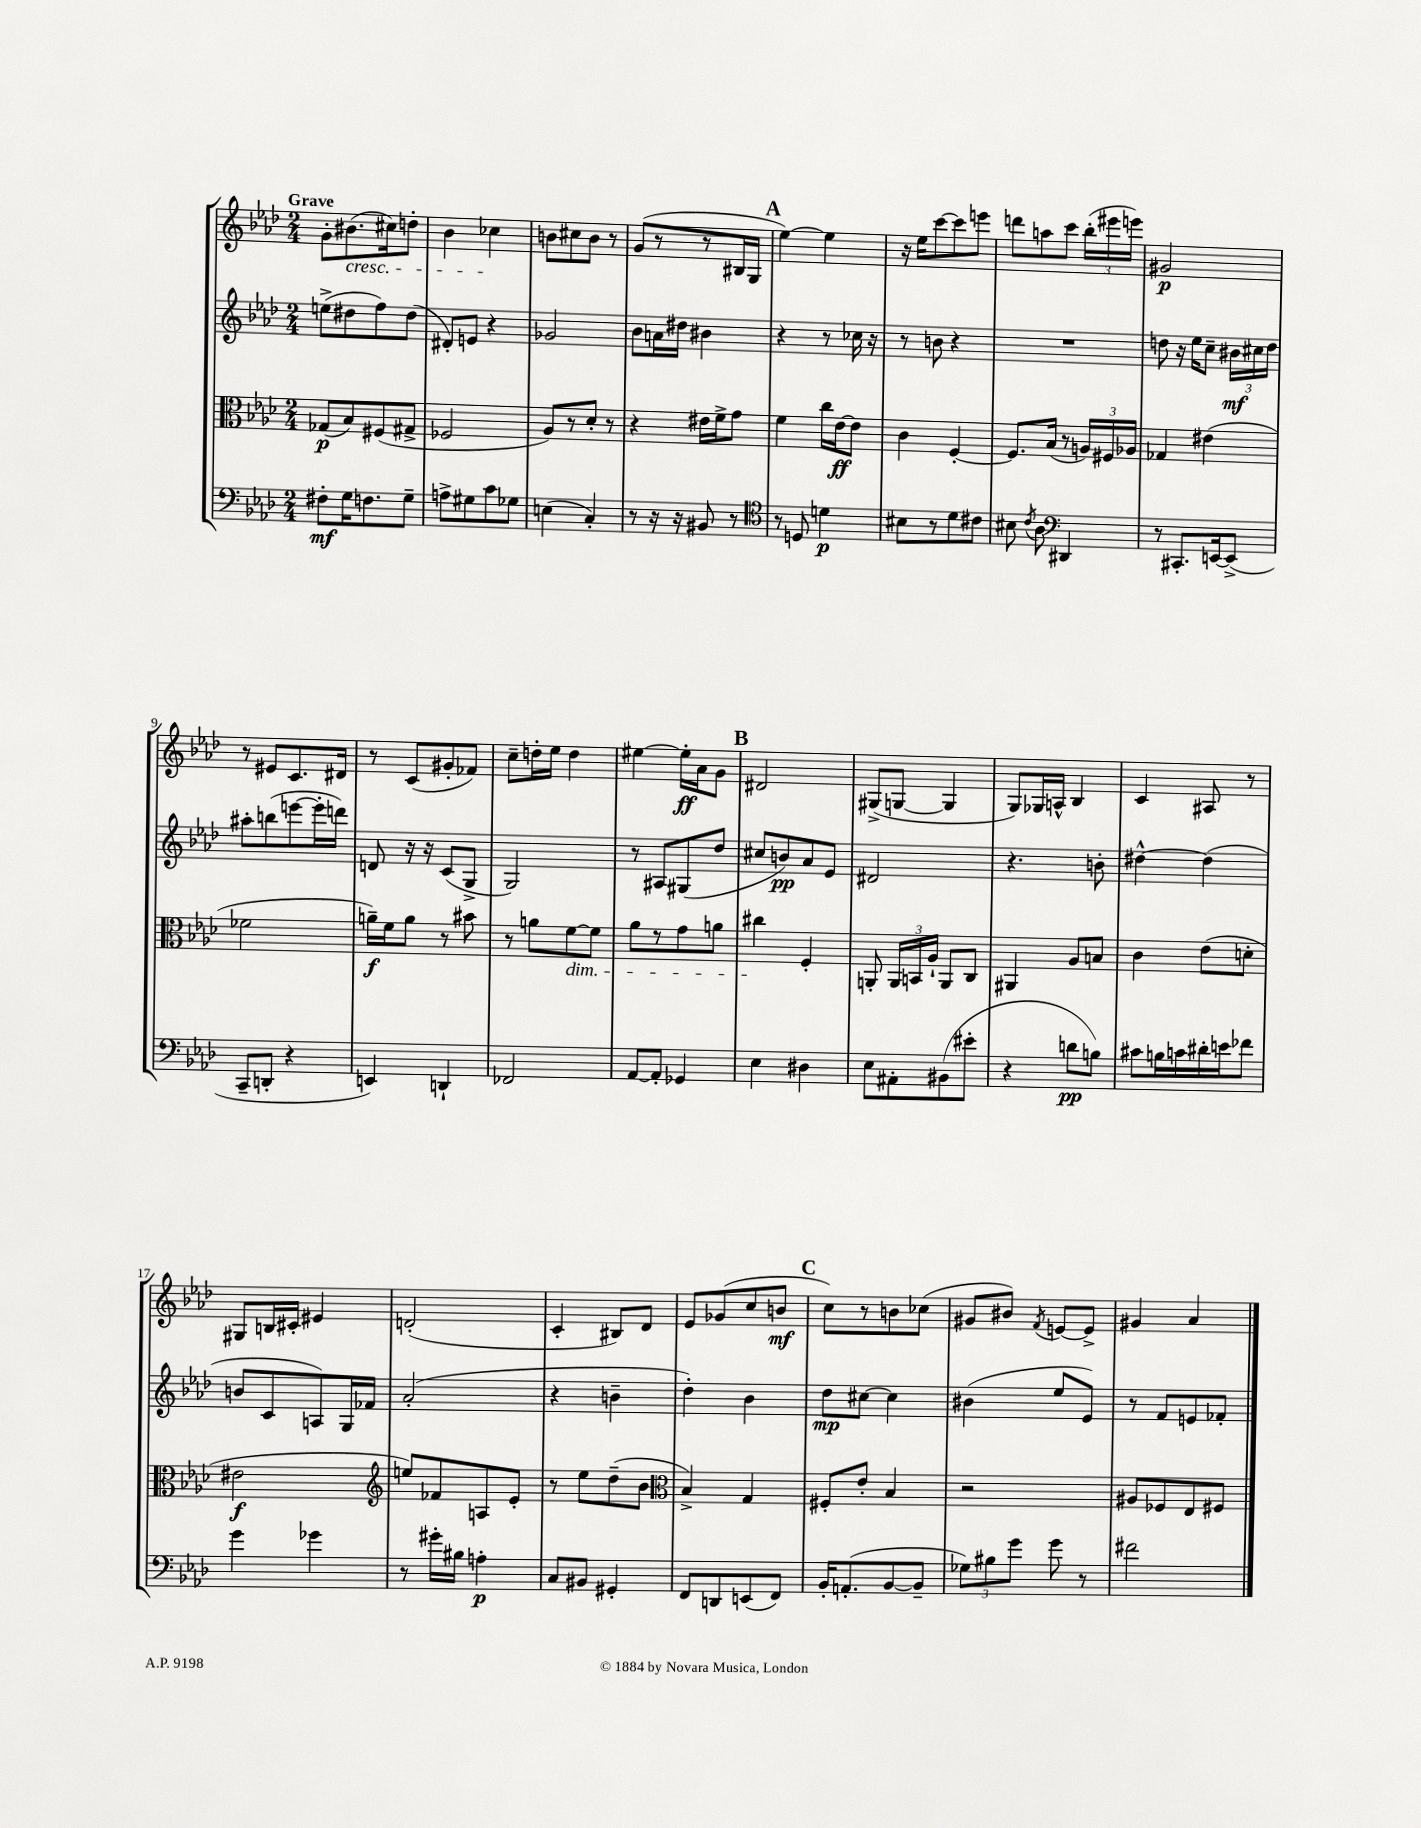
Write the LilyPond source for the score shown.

<<
\new StaffGroup <<
\new Staff = "s0" {
    \clef treble \key aes \major \numericTimeSignature \time 2/4 \tempo "Grave"
    \autoBeamOff g'8[-. bis'8.\cresc( cis''16) d''8]-. |
    bes'4 ces''4\! |
    b'8[ cis''8 b'8] r8 |
    g'8[( r8 r8 bis16 g16] |
    \mark \markup { \bold "A" } ees''4~) ees''4 |
    r16 ees''16[ c'''8~ c'''8 e'''8] |
    d'''8[ a''8 c'''8] \tuplet 3/2 { bes''16[-.( eis'''16 e'''16]) } |
    gis'2\p |
    r8 eis'8[ c'8. dis'16] |
    r8 c'8[( gis'8-. fes'8]) |
    c''8[-- d''16-. ees''16] d''4 |
    eis''4~ eis''16[-.\ff aes'16 g'8] |
    \mark \markup { \bold "B" } dis'2 |
    gis8[->( g8]~ g4 |
    g8[) ges16 a16]-^ bes4 |
    c'4 ais8 r8 |
    gis8[ b16 cis'16]-. eis'4 |
    d'2-.( |
    c'4-. bis8[) des'8] |
    ees'8[ ges'8( c''8 b'8]\mf |
    \mark \markup { \bold "C" } c''8[) r8 b'8 ces''8]( |
    gis'8[ bis'8]) \acciaccatura { f'8 } e'8[~ e'8]-> |
    gis'4 aes'4 \bar "|." |
}
\new Staff = "s1" {
    \clef treble \key aes \major \numericTimeSignature \time 2/4
    \autoBeamOff e''8[->( dis''8 f''8) dis''8]( |
    dis'8[-.) e'8] r4 |
    ges'2 |
    bes'8[ a'16 dis''16] bis'4 |
    \mark \markup { \bold "A" } r4 r8 ces''16 r16 |
    r8 b'8 r4 |
    R2 |
    d''8 r16 ees''16[ c''8]-- \tuplet 3/2 { bis'16[\mf cis''16 d''16] } |
    ais''8[-. b''8( e'''8~ e'''16-. d'''16]) |
    d'8 r16 r16 c'8[( g8]-> |
    g2) |
    r8 ais8[ gis8( des''8] |
    \mark \markup { \bold "B" } cis''8[ b'8\pp) aes'8 ees'8] |
    dis'2 |
    r4. b'8-. |
    dis''4~-^ dis''4( |
    b'8[ c'8 a8) g16 fes'16] |
    aes'2-.( |
    r4 b'4-- |
    des''4-.) bes'4 |
    \mark \markup { \bold "C" } des''8[\mp cis''8]~ cis''4 |
    bis'4( ees''8[ ees'8]) |
    r8 f'8[ e'8 fes'8]-. \bar "|." |
}
\new Staff = "s2" {
    \clef alto \key aes \major \numericTimeSignature \time 2/4
    \autoBeamOff ges8[\p( bes8) fis8( gis8]-> |
    fes2 |
    aes8[) r8 des'8]-. r8 |
    r4 eis'16[ f'16-> g'8] |
    \mark \markup { \bold "A" } f'4 c''16[ ees'16~\ff ees'8] |
    c'4 f4~-. |
    f8.[ bes16]( r8 \tuplet 3/2 { a16[) fis16 aes16] } |
    ges4 eis'4( |
    fes'2 |
    a'16[--\f) f'16 a'8] r8 bis'8 |
    r8 a'8[ f'8~\dim f'8] |
    aes'8[ r8 g'8 a'8] |
    \mark \markup { \bold "B" } cis''4\! f4-. |
    a,8-. \tuplet 3/2 { a,16[ b,16 aes16]-! } a,8[ c8] |
    ais,4 aes8[ b8] |
    c'4 ees'8[( d'8]-. |
    eis'2\f |
    \clef treble e''8[) fes'8 a8 ees'8]-. |
    r8 ees''8[ des''8--( bes'8] |
    \clef alto bes4->) g4 |
    \mark \markup { \bold "C" } fis8[-. ees'8]-. bes4 |
    r2 |
    ais8[ fes8 ees8 fis8] \bar "|." |
}
\new Staff = "s3" {
    \clef bass \key aes \major \numericTimeSignature \time 2/4
    \autoBeamOff fis8[-.\mf g16 f8. g8]-- |
    a8[-> gis8 c'8 ges8] |
    e4( c4-.) |
    r8 r16 r16 bis,8 r8 |
    \mark \markup { \bold "A" } \clef tenor r8 d8 d'4\p |
    bis8[ r8 des'8 cis'8] |
    bis8 \acciaccatura { c'8 } aes8 \clef bass dis,4 |
    r8 cis,8.[-. e,16~ e,8]->( |
    c,8[-- d,8]-. r4 |
    e,4) d,4-! |
    fes,2 |
    aes,8[~ aes,8]-. ges,4 |
    \mark \markup { \bold "B" } ees4 dis4 |
    ees8[ ais,8-. bis,8( eis'8]-. |
    r4 d'8[\pp b8]) |
    cis'8[ b16 c'16 dis'16-. e'16 fes'8] |
    g'4 ges'4 |
    r8 gis'16[-. bis16] a4-.\p |
    c8[ bis,8] gis,4-. |
    f,8[ d,8 e,8( f,8]) |
    \mark \markup { \bold "C" } bes,16[-. a,8.-.( bes,8~ bes,8]-- |
    \tuplet 3/2 { ges8[) bis8 g'8] } g'8 r8 |
    fis'2 \bar "|." |
}
>>
>>
